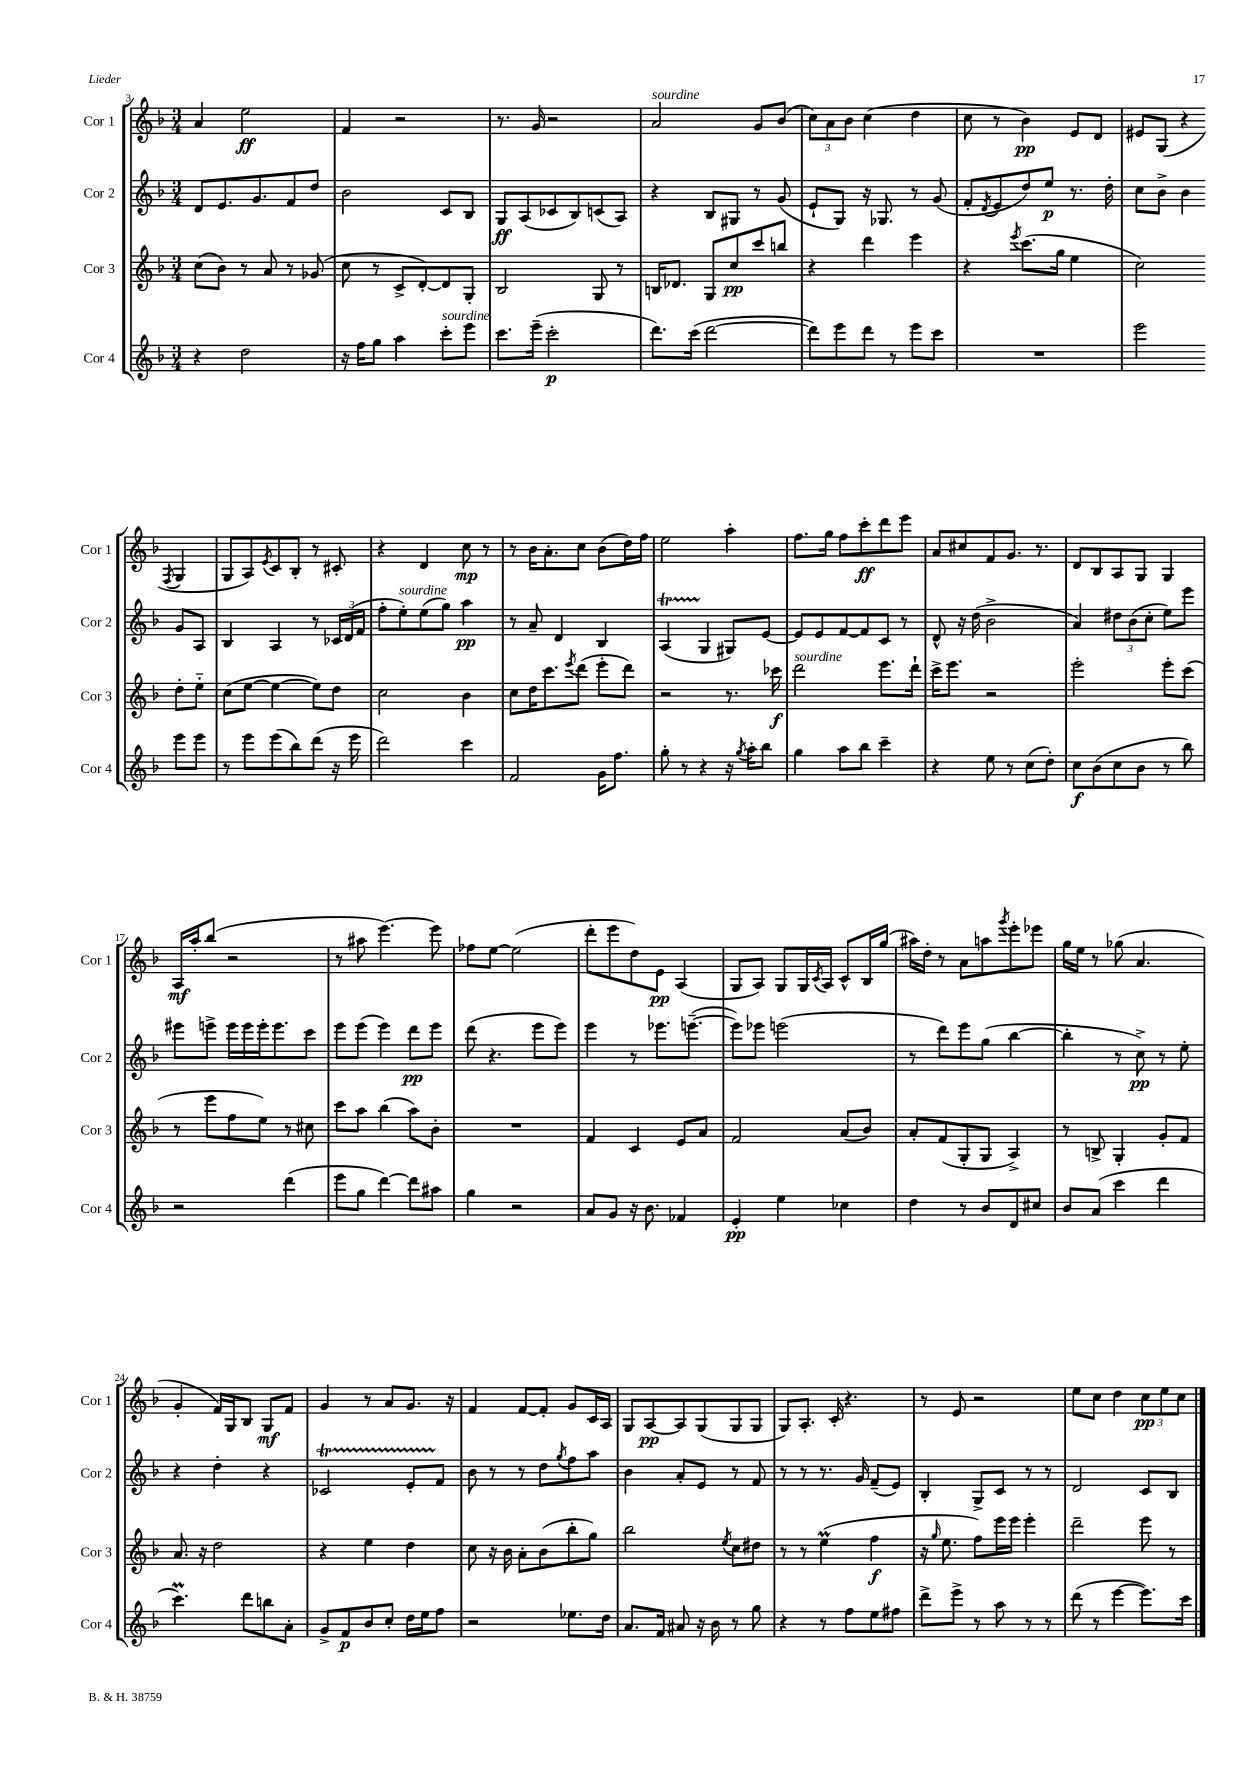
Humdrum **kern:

**kern	**kern	**kern	**kern
*staff4	*staff3	*staff2	*staff1
*clefG2	*clefG2	*clefG2	*clefG2
*k[b-]	*k[b-]	*k[b-]	*k[b-]
*M3/4	*M3/4	*M3/4	*M3/4
4r	(8cc	8d	4a
.	8b-)	8.e	.
2dd	8r	.	2ee
.	.	8.g	.
.	8a	.	.
.	8r	8f	.
.	(8g-	8dd	.
=	=	=	=
16r	8cc	2b-	4f
16ff	.	.	.
8gg	8r	.	.
4aa	8c^	.	2r
.	[8d')	.	.
8ccc'	8d]	8c	.
8eee	8G'	8B-	.
=	=	=	=
8.ccc	2B-	8G	8.r
.	.	(8A	.
(16eee~	.	.	16g
2ccc'	.	8c-	2r
.	.	8B-)	.
.	8G	(8c	.
.	8r	8A)	.
=	=	=	=
8.ddd)	16B	4r	2a
.	8.d-	.	.
(16ccc	.	.	.
[2ddd	8G	8B-	.
.	8cc	8G#	.
.	8ccc	8r	8g
.	8bb	(8g	(8b-
=	=	=	=
8ddd])	4r	8e`	12cc)
.	.	.	12a
8eee	.	8G)	.
.	.	.	12b-
8ddd	4ddd	16r	(4cc
.	.	8.G-	.
8r	.	.	.
8eee	4eee	8r	4dd
8ccc	.	(8g	.
=	=	=	=
2.r	4r	8f'	8cc
.	.	8qd	.
.	.	8e	8r
.	8qeee	.	.
.	(8.ccc	8dd)	4b-)
.	.	8ee	.
.	16gg	.	.
.	4ee	8.r	8e
.	.	.	8d
.	.	16dd'	.
=	=	=	=
2eee	2cc)	8cc	8e#
.	.	8b-^	(8G
.	.	4b-	4r
.	.	.	8qF
8eee	8dd'	8g	4G
8eee	8ee'~	8A	.
=	=	=	=
8r	(8cc	4B-	8G
8eee	[8ee	.	8A)
.	.	.	8qe
(8eee	4ee_	4A	8c
8bb-)	.	.	8B-'
(8ddd	8ee])	8r	8r
16r	8dd	24c-	8c#'
.	.	(24d	.
16eee	.	.	.
.	.	24f	.
=	=	=	=
2ddd)	2cc	8ff'	4r
.	.	8ee')	.
.	.	(8ee	4d
.	.	8gg)	.
4ccc	4b-	4aa	8cc
.	.	.	8r
=	=	=	=
2f	8cc	8r	8r
.	16dd	8a~	16b-
.	8.ccc	.	8.a'
.	.	4d	.
.	8qeee	.	.
.	(8ddd	.	8cc
16g	8eee'	4B-	(8b-
8.ff	.	.	.
.	8ddd)	.	16dd)
.	.	.	16ff
=	=	=	=
8gg'	2r	(4A	2ee
8r	.	.	.
4r	.	4G	.
16r	8.r	8G#)	4aa'
8qgg	.	.	.
16aa'	.	.	.
8bb-	.	[8e	.
.	16ccc-	.	.
=	=	=	=
4gg	2ddd	8e]	8.ff
.	.	8e	.
.	.	.	16gg
8aa	.	[8f	8ff
8bb-	.	8f]	8ccc'
4ccc~	8.eee	8c	8ddd
.	.	8r	8eee
.	16ddd`	.	.
=	=	=	=
4r	16ccc^	8d^^	8a
.	8.eee	.	.
.	.	16r	8cc#
.	.	(16dd	.
8ee	2r	2b-^	8f
8r	.	.	8.g
(8cc	.	.	.
.	.	.	8.r
8dd')	.	.	.
=	=	=	=
8cc	2eee'	4a)	8d
(8b-	.	.	8B-
8cc	.	12dd#	8A
.	.	(12b-	.
8b-	.	.	8G
.	.	12cc'	.
8r	8eee'	8ee)	4G
8bb-)	(8ccc	8eee	.
=	=	=	=
2r	8r	8eee#	16A
.	.	.	16aa'
.	8eee	8eee^	(8bb-
.	8ff	16eee	2r
.	.	16eee	.
.	8ee)	16eee'	.
.	.	8.eee	.
(4ddd	8r	.	.
.	8cc#	8ccc	.
=	=	=	=
8eee	8ccc	8eee	8r
8gg	8aa	(8eee	8aa#
[4ddd)	(4bb-	4eee)	[4.eee)
8ddd]	8aa)	8ddd	.
8aa#	8b-'	8eee	8eee]
=	=	=	=
4gg	2.r	(8ddd	8ff-
.	.	4.r	[8ee
2r	.	.	(2ee]
.	.	8eee	.
.	.	8eee)	.
=	=	=	=
8a	4f	4eee	8ddd'
8g	.	.	8eee
16r	4c	8r	8dd)
8.b-	.	.	.
.	.	8.eee-	8e
4f-	8e	.	(4A
.	.	([8.eee~	.
.	8a	.	.
=	=	=	=
4e'	2f	8eee])	8G
.	.	8eee-	8A)
4ee	.	(2eee	8G
.	.	.	16G
.	.	.	8qc
.	.	.	16A
4cc-	(8a	.	8c^^
.	8b-)	.	16B-
.	.	.	(16gg
=	=	=	=
4dd	8a'	8r	16aa#)
.	.	.	16dd'
.	(8f	8ddd)	8r
8r	8G'	8eee	8a
8b-	8G	(8gg	8aa
.	.	.	8qggg
8d	4A^)	[4bb-	8eee'
8cc#	.	.	8eee-
=	=	=	=
8b-	8r	4bb-']	16gg
.	.	.	16ee
(8a	8B^	.	8r
4ccc	4G'	8r	(8gg-
.	.	8cc^)	4.a
4ddd	8g'	8r	.
.	8f	8ee'	.
=	=	=	=
4.ccc)	8.a	4r	4g'
.	16r	.	.
.	2dd	4dd'	16f)
.	.	.	16G
8ddd	.	.	8B-
8bb	.	4r	8G
8a'	.	.	8f
=	=	=	=
8g^	4r	2c-	4g
8f	.	.	.
8b-	4ee	.	8r
8cc'	.	.	8a
16dd	4dd	8e'	8.g
16ee	.	.	.
8ff	.	8f	.
.	.	.	16r
=	=	=	=
2r	8cc	8b-	4f
.	16r	8r	.
.	16b-	.	.
.	8a'	8r	[8f
.	(8b-	8dd	8f']
.	.	8qgg	.
8.ee-	8bb-'	8ff	8g
.	8gg)	8aa	16c
16dd	.	.	16A
=	=	=	=
8.a	2bb-	4b-	8G
.	.	.	[8A
16f	.	.	.
8a#	.	8a'	8A]
16r	.	8e	(8G
16b-	.	.	.
.	8qee	.	.
8r	8cc	8r	8G
8gg	8dd#	8f	8G
=	=	=	=
4r	8r	8r	8G)
.	8r	8r	8.A'
8r	(4ee	8.r	.
.	.	.	16c'
8ff	.	.	4.r
.	.	16g	.
8ee	4ff	(8f~	.
8ff#	.	8e)	.
=	=	=	=
8ddd^	16r	4B-'	8r
.	16qqgg	.	.
.	8.ee	.	.
8eee^	.	.	8e
8r	8ff)	8G^	2r
8aa	16eee	8c	.
.	16eee	.	.
8r	4eee'	8r	.
8r	.	8r	.
=	=	=	=
(8ddd	2ddd~	2d	8ee
8r	.	.	8cc
[4eee	.	.	4dd
8.eee])	8eee	8c	12cc
.	.	.	12ee
.	8r	8B-	.
.	.	.	12cc
16ccc	.	.	.
==	==	==	==
*-	*-	*-	*-
